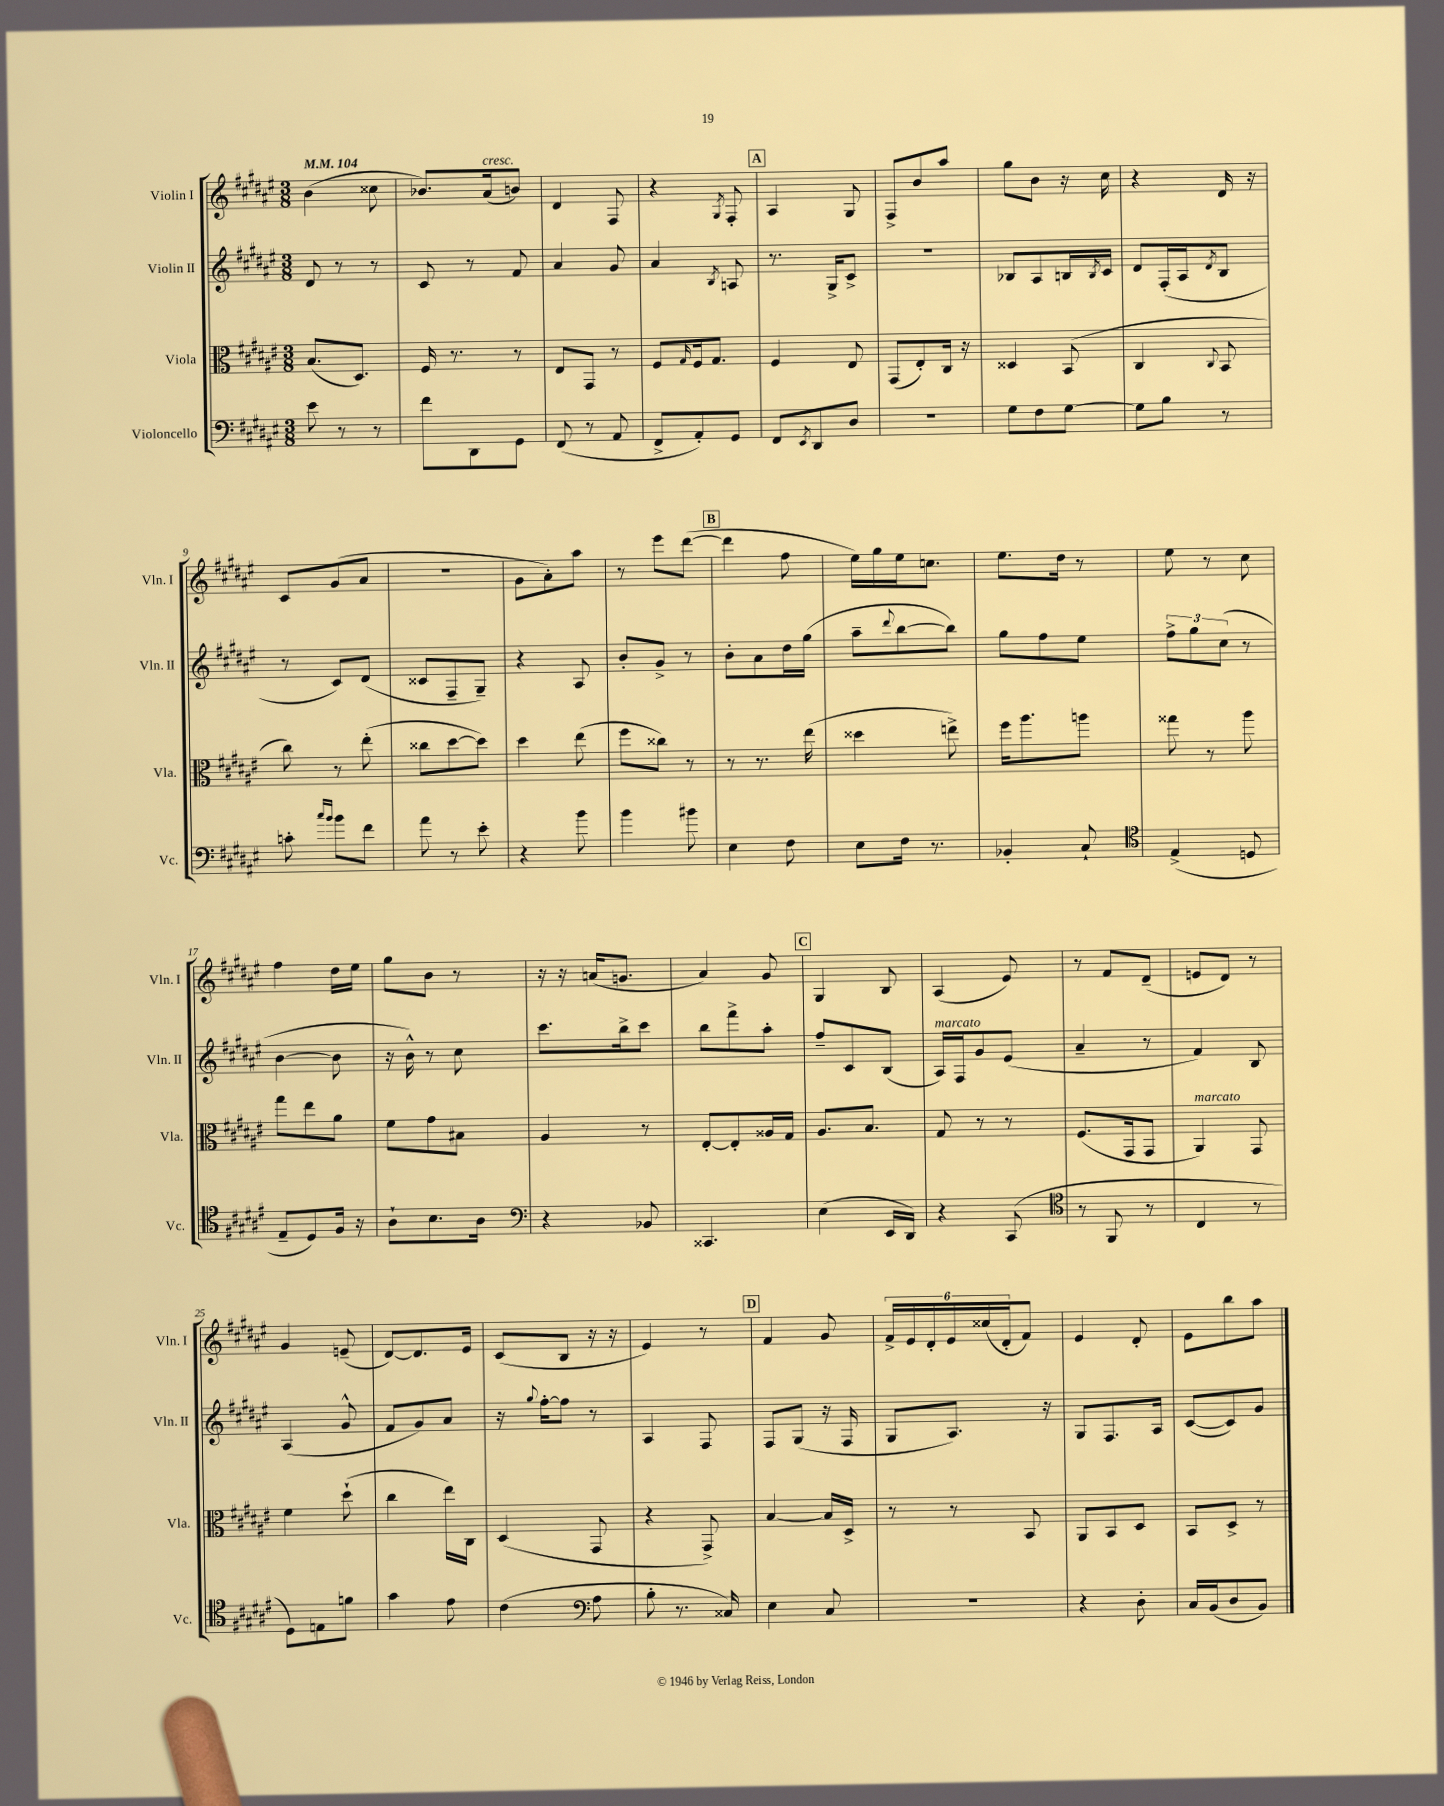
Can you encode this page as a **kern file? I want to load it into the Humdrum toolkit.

**kern	**kern	**kern	**kern
*staff4	*staff3	*staff2	*staff1
*clefF4	*clefC3	*clefG2	*clefG2
*k[f#c#g#d#a#e#]	*k[f#c#g#d#a#e#]	*k[f#c#g#d#a#e#]	*k[f#c#g#d#a#e#]
*M3/8	*M3/8	*M3/8	*M3/8
*MM104	*MM104	*MM104	*MM104
8e#	(8.B	8d#	(4b
8r	.	8r	.
.	8.D#)	.	.
8r	.	8r	8cc##
=	=	=	=
8f#	16F#	8c#	8.b-)
.	8.r	.	.
8DD#	.	8r	.
.	.	.	(16a#
8GG#	8r	8f#	8b)
=	=	=	=
(8FF#	8E#	4a#	4d#
8r	8GG#	.	.
8AA#	8r	8g#	8F#
=	=	=	=
8FF#^	8F#	4a#	4r
.	16qqG#	.	.
8AA#')	16F#	.	.
.	8.G#	.	.
.	.	8qB	8qG#
8GG#	.	8A	8F#'
=	=	=	=
8FF#	4F#	8.r	4A#
8qEE#	.	.	.
8DD#	.	.	.
.	.	16G#^	.
8D#	8E#	8c#^	8G#
=	=	=	=
4.r	(8GG#	4.r	8F#^
.	8E#')	.	8b
.	16C#	.	8aa#
.	16r	.	.
=	=	=	=
8G#	4D##	8B-	8gg#
8F#	.	8A#	8b
[8G#	(8BB	16B	16r
.	.	8qB	.
.	.	16c#	16cc#
=	=	=	=
8G#]	4C#	8d#	4r
8B	.	(16F#'	.
.	.	16A#	.
.	8qqC#	8qd#	.
8r	8BB	8B	16d#
.	.	.	16r
=	=	=	=
8c'	8cc#)	8r	8c#
16qqcc#	.	.	.
16qqb	.	.	.
8b	8r	8c#)	(8g#
8f#	(8ee#'	(8d#	8a#
=	=	=	=
8a#	8cc##	8c##	4.r
8r	[8dd#	8F#~	.
8e#'	8dd#])	8G#~)	.
=	=	=	=
4r	4dd#	4r	8g#
.	.	.	8a#')
8b	(8ee#	8A#	8aa#
=	=	=	=
4b	8ff#	8b'	8r
.	8cc##)	8g#^	8eee#
8b#	8r	8r	([8ddd#
=	=	=	=
4E#	8r	8b'	4ddd#]
.	8.r	8a#	.
8F#	.	16dd#	8ff#
.	(16ee#	(16gg#	.
=	=	=	=
8E#	4dd##	8aa#~	16ee#)
.	.	.	16gg#
.	.	8qqddd#	.
16F#	.	[8bb	16ee#
8.r	.	.	8.cc
.	8ee^)	8bb])	.
=	=	=	=
4BB-'	16ff#	8gg#	8.ee#
.	8.aa#	.	.
.	.	8ff#	.
.	.	.	16dd#
8C#`	8aa	8ee#	8r
=	=	=	=
*clefC4	*	*	*
(4E#^	8gg##	12ff#^	8ee#
.	.	12gg#	.
.	8r	.	8r
.	.	(12cc#	.
8D	8aa#	8r	8cc#
=	=	=	=
8E#~	8gg#	[4b	4ff#
8D#)	8ee#	.	.
16F#	8a#	8b]	16dd#
16r	.	.	16ee#
=	=	=	=
8A#`	8f#	16r	8gg#
.	.	16b^^)	.
8.B	8g#	8r	8b
.	8B#	8cc#	8r
16A#	.	.	.
=	=	=	=
*clefF4	*	*	*
4r	4A#	8.ccc#	16r
.	.	.	16r
.	.	.	(16a
.	.	16bb^	8.g
8BB-	8r	8ccc#	.
=	=	=	=
4.CC##	[8E#'	8bb	4a#)
.	8E#']	8fff#^	.
.	16A##	8aa#'	8g#
.	16G#	.	.
=	=	=	=
(4E#	8.A#	8ff#~	4G#
.	.	8c#	.
.	8.B	.	.
16EE#	.	(8B	8B
16DD#)	.	.	.
=	=	=	=
4r	8G#	16A#)	(4A#
.	.	16F#	.
.	8r	8g#	.
(8CC#	8r	(8e#	8e#)
=	=	=	=
*clefC4	*	*	*
8r	(8.F#	4a#~	8r
8FF#	.	.	8f#
.	16GG#	.	.
8r	8GG#	8r	(8d#~
=	=	=	=
4C#	4AA#)	4f#)	8e
.	.	.	8d#)
8r	8GG#	8B	8r
=	=	=	=
8D#)	4f#	(4A#	4g#
8E	.	.	.
8f	(8dd#`	8g#^^	(8e~
=	=	=	=
4g#	4cc#	8f#	[8d#)
.	.	8g#)	8.d#]
8e#	16ee#)	8a#	.
.	16C#	.	16e#
=	=	=	=
(4c#	(4D#	16r	(8c#
.	.	8qqgg#	.
.	.	[16ff#'	.
.	.	8ff#]	8B
*clefF4	*	*	*
8A#	8GG#	8r	16r
.	.	.	16r
=	=	=	=
8B'	4r	4A#	4e#)
8.r	.	.	.
.	8GG#^)	8F#	8r
16C##)	.	.	.
=	=	=	=
4E#	[4B	8F#	4f#
.	.	(8G#	.
8C#	16B]	16r	8g#
.	16D#^	16F#	.
=	=	=	=
4.r	8r	8G#	24f#^
.	.	.	24e#
.	.	.	24d#'
.	8r	8.A#)	24e#
.	.	.	(24cc##
.	.	.	24d#'
.	8BB	.	8f#)
.	.	16r	.
=	=	=	=
4r	8AA#	8G#	4e#
.	8BB	8.F#	.
8D#'	8D#	.	8d#'
.	.	16A#	.
=	=	=	=
16C#	8BB	([8c#	8e#
(16BB	.	.	.
8D#	8D#^	8c#])	8bb
8BB)	8r	8g#	8aa#
==	==	==	==
*-	*-	*-	*-
